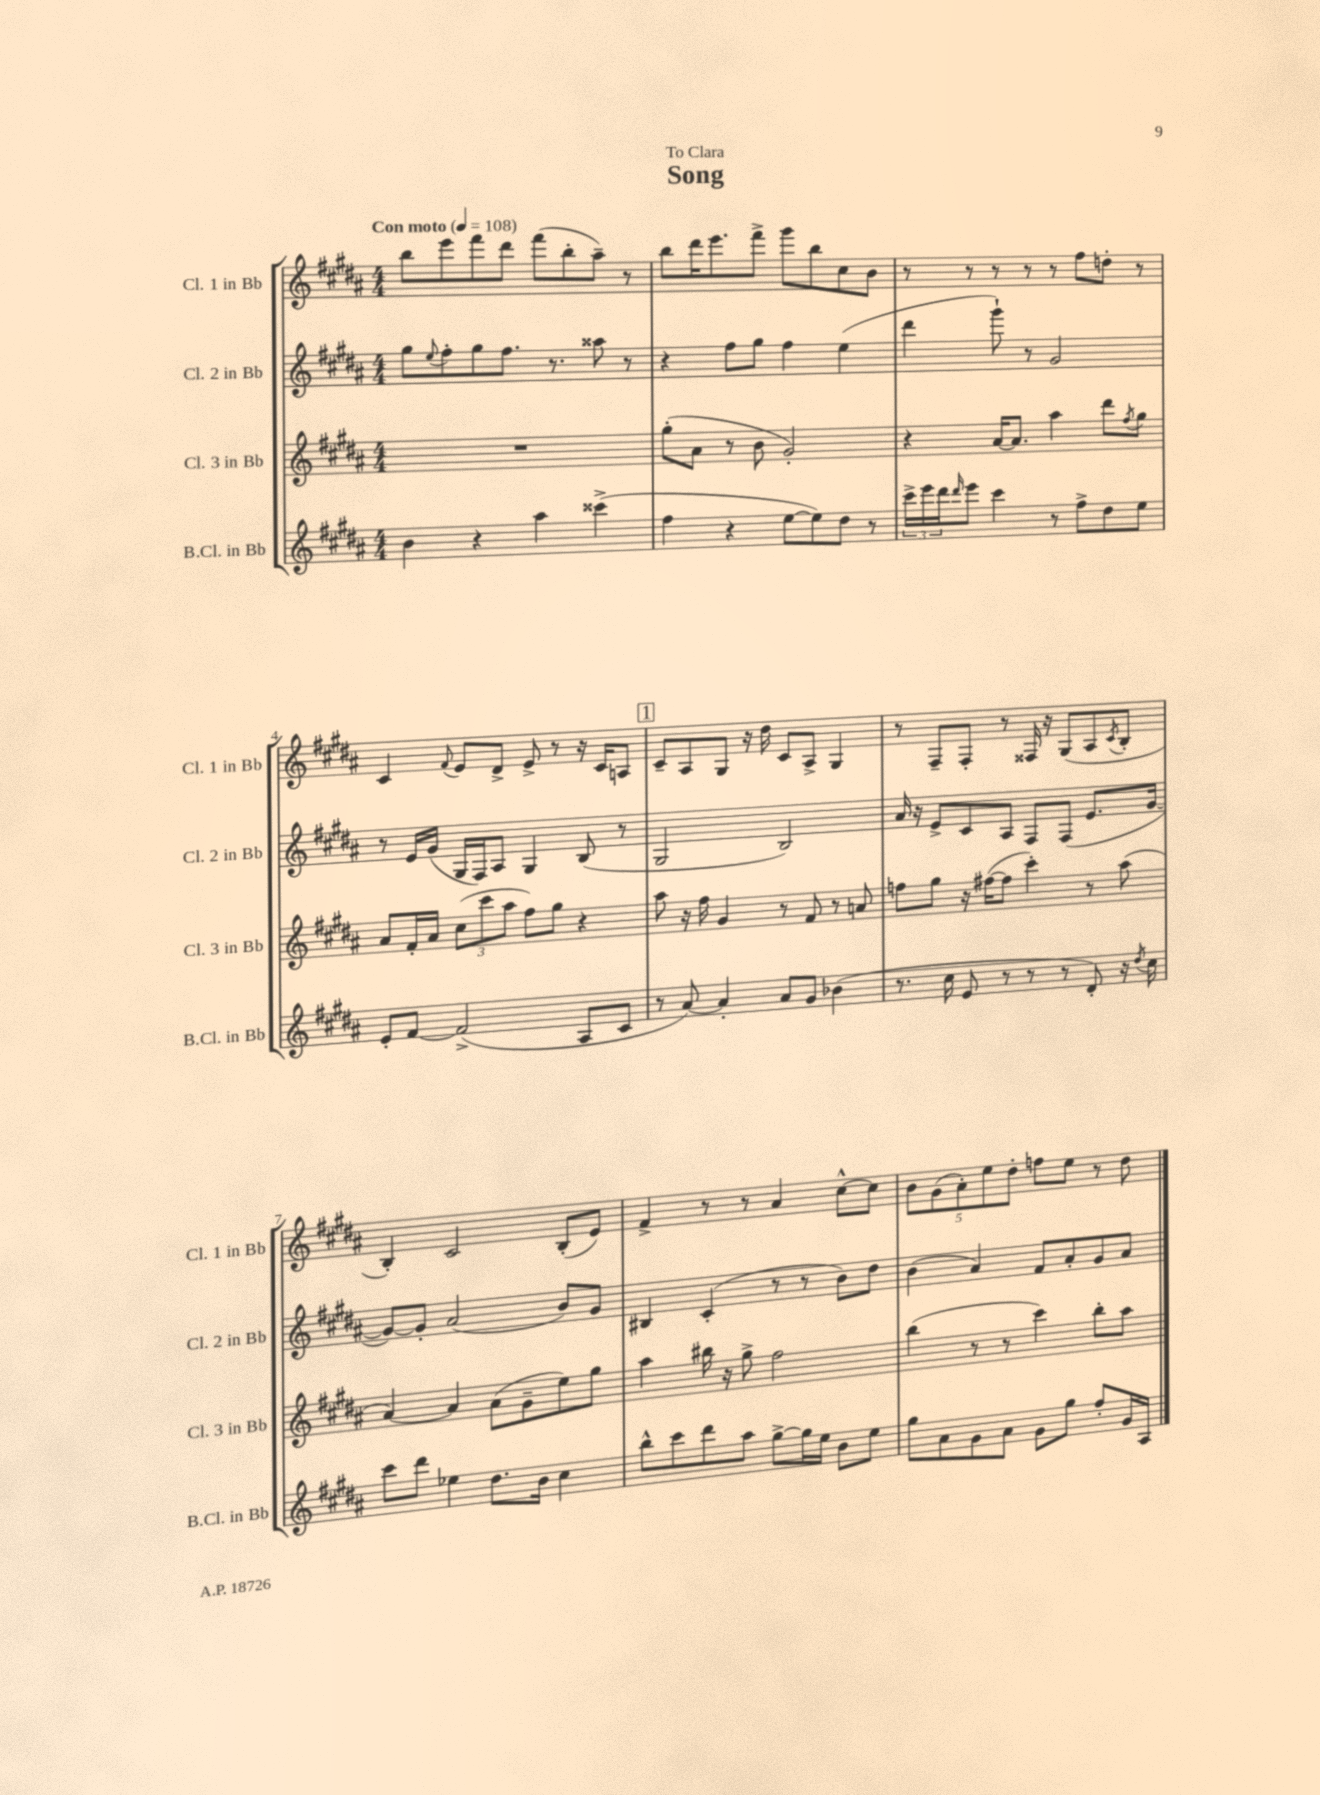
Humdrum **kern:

**kern	**kern	**kern	**kern
*staff4	*staff3	*staff2	*staff1
*clefG2	*clefG2	*clefG2	*clefG2
*k[f#c#g#d#a#]	*k[f#c#g#d#a#]	*k[f#c#g#d#a#]	*k[f#c#g#d#a#]
*M4/4	*M4/4	*M4/4	*M4/4
*MM108	*MM108	*MM108	*MM108
4b	1r	8gg#	8bb
.	.	8qqee	.
.	.	8ff#'	8eee
4r	.	8gg#	8fff#
.	.	8.ff#	8ddd#
4aa#	.	.	(8fff#
.	.	8.r	.
.	.	.	8bb'
(4ccc##^	.	8aa##	8aa#~)
.	.	8r	8r
=	=	=	=
4ff#	(8gg#'	4r	8bb
.	8a#	.	16ddd#
.	.	.	8.eee
4r	8r	8ff#	.
.	8b	8gg#	8fff#^
[8ee	2g#')	4ff#	8ggg#
8ee])	.	.	8bb
8dd#	.	(4ee	8cc#
8r	.	.	8b
=	=	=	=
24ccc#^	4r	4ddd#	8r
24eee	.	.	.
24ddd#	.	.	.
16qqddd#	.	.	.
8eee	.	.	8r
4ccc#	[16a#	8ggg#`)	8r
.	8.a#]	.	.
.	.	8r	8r
8r	4aa#	2g#	8r
8ff#^	.	.	8ff#
8dd#	8ddd#	.	8dd'
.	8qff#	.	.
8ee	8gg#	.	8r
=	=	=	=
8e'	8a#	8r	4c#
[8f#	16f#'	16e	.
.	16a#	(16g#	.
.	.	.	8qqf#
(2f#^]	(12cc#	16G#	8e
.	.	16F#)	.
.	12ccc#	.	.
.	.	8A#	8d#^
.	12aa#	.	.
.	8ff#)	4G#	8e^
.	8gg#	.	8r
8A#	4r	(8B	16r
.	.	.	16c#
8c#	.	8r	8A
=	=	=	=
8r	8aa#	2G#	8c#~
[8a#)	16r	.	8A#
.	16ff#	.	.
4a#']	4g#	.	8G#
.	.	.	16r
.	.	.	16dd#
8a#	8r	2B)	8c#
8g#	8f#	.	8A#^
(4b-	8r	.	4G#
.	8a	.	.
=	=	=	=
8.r	8ff	16a#	8r
.	.	16r	.
.	8gg#	8e^	8F#~
16cc#	.	.	.
8e	16r	8c#	8F#'
.	([16ff#	.	.
8r	8ff#]	8A#	8r
8r	4ccc#')	8F#	16F##
.	.	.	16r
8r	.	(8F#	(8G#
8d#')	8r	8.e	8A#
.	.	.	8qc#
16r	(8aa#	.	8B'
8qdd#	.	.	.
16cc#	.	[16g#	.
=	=	=	=
8ccc#	[4a#)	8g#_)	4B')
8ddd#	.	8g#']	.
4ee-	4a#]	(2a#	2c#
8.dd#	(8a#	.	.
.	8g#~	.	.
16b	.	.	.
4cc#	8ee)	8b)	(8B'
.	8gg#	8g#	8e)
=	=	=	=
8bb^^	4aa#	4B#	4f#^
8ccc#	.	.	.
8ddd#	16bb#	(4c#'	8r
.	16r	.	.
8aa#	8gg#^	.	8r
[8gg#^	2ff#	8r	4a#
16gg#]	.	8r	.
16ee	.	.	.
8b	.	8b)	[8cc#^^
8ee	.	8dd#	8cc#]
=	=	=	=
8gg#	(4bb	(4b	10b
.	.	.	(10g#
8a#	.	.	.
.	.	.	10a#')
8g#	8r	4a#)	.
.	.	.	10ee
8a#	8r	.	.
.	.	.	10dd#'
8g#	4ccc#)	8f#	8ff
8gg#	.	8a#'	8ee
8ff#'	8bb'	8g#	8r
16g#	8aa#	8a#	8dd#
16A#	.	.	.
==	==	==	==
*-	*-	*-	*-
